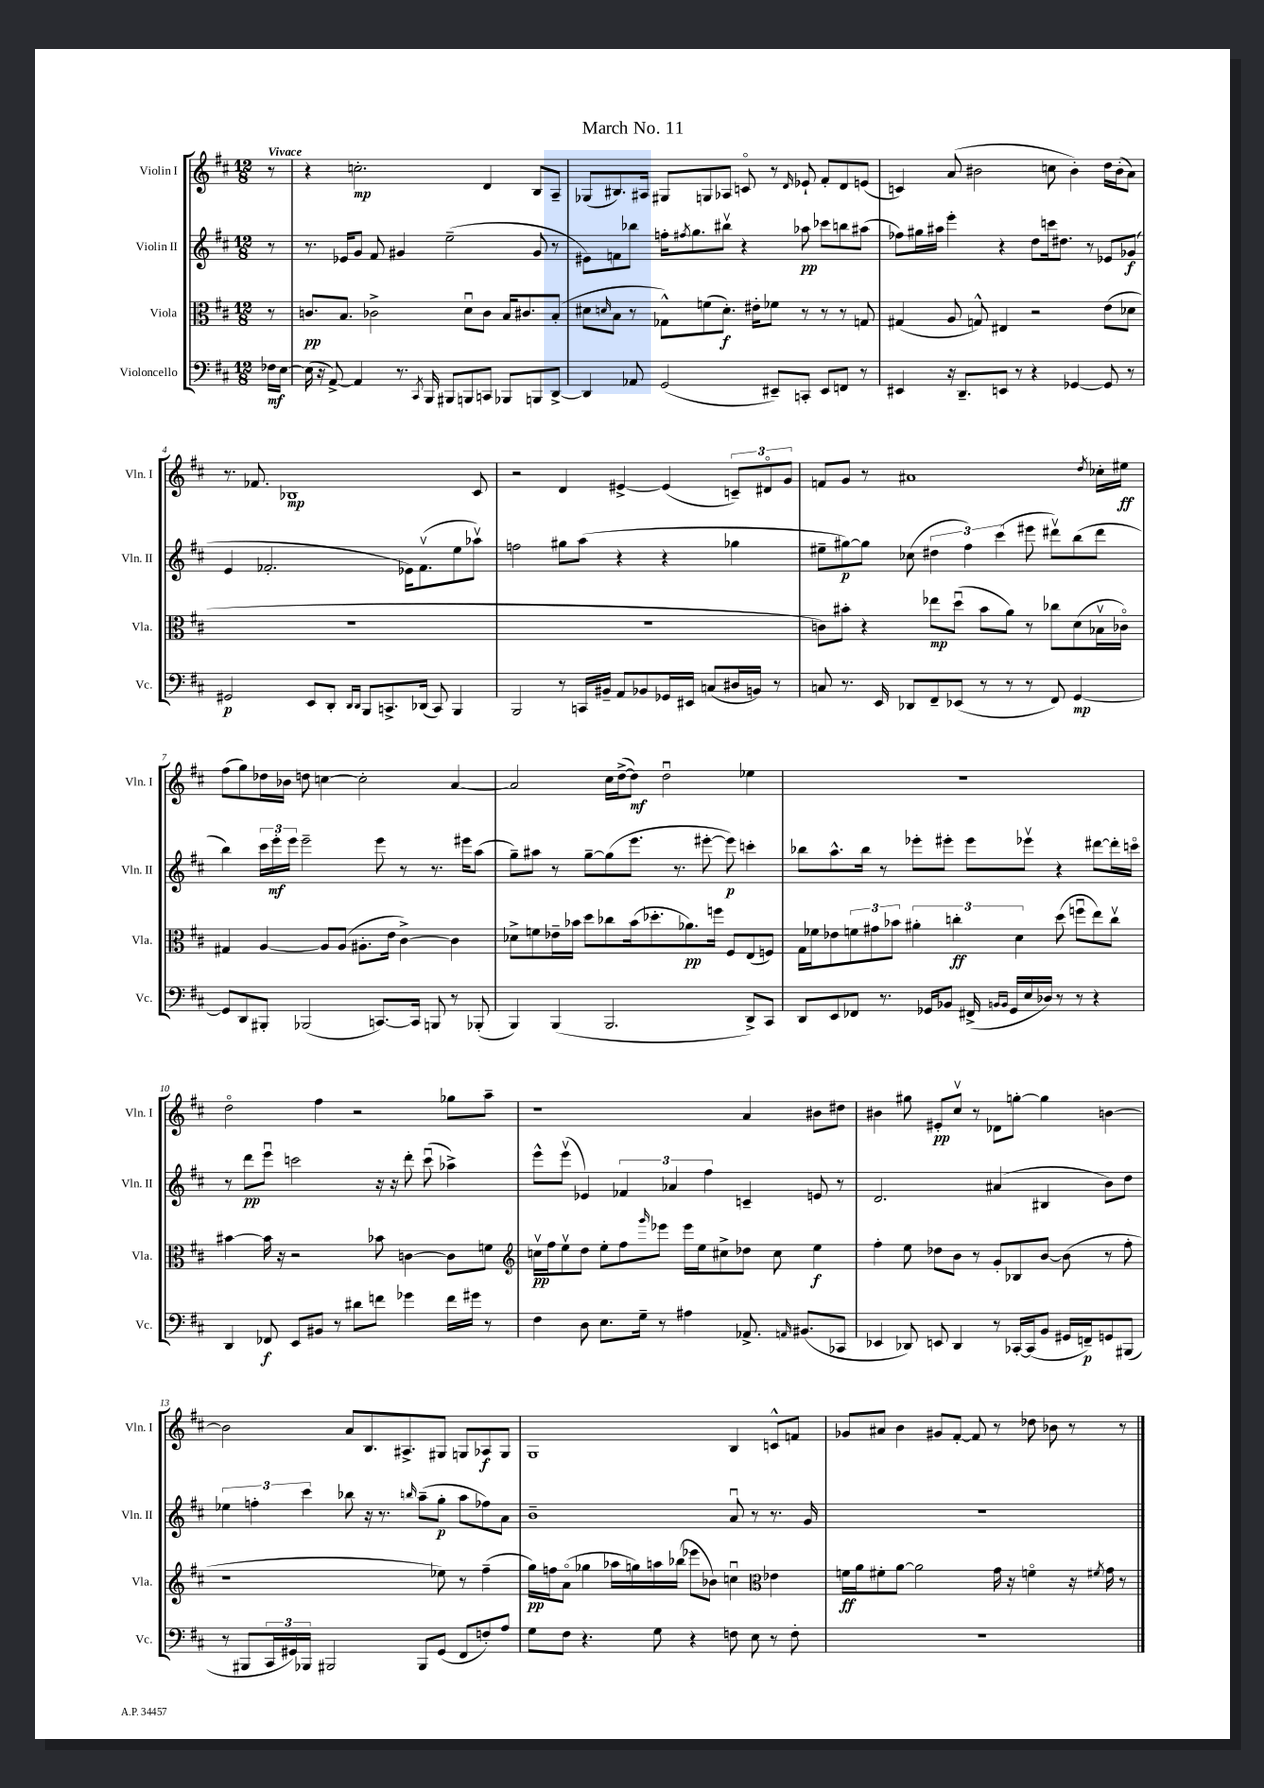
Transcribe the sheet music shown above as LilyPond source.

\header { title = "March No. 11" }
<<
\new StaffGroup <<
\new Staff = "s0" \with { instrumentName = "Violin I" shortInstrumentName = "Vln. I" } {
    \clef treble \key d \major \numericTimeSignature \time 12/8 \partial 8 \tempo "Vivace"
    r8 |
    r4 c''2.-.\mp d'4 b8 a8-- |
    ges8( bis8.) ais16 gis8 g8 aes8 c'8\flageolet r8 \grace { d'16 } ees'8-! fis'8-. d'8 e'8( |
    c'4) a'8( bis'2 c''8 bis'4-.) d''16 bis'16-.( a'8) |
    r8. fes'8. bes1\mp cis'8 |
    r2 d'4 eis'4~-> eis'4( \tuplet 3/2 { c'8--) dis'8\flageolet g'8 } |
    f'8 g'8 r8 ais'1 \acciaccatura { d''8 } ces''16-. eis''16\ff |
    fis''8( g''8) des''16 bes'16 d''8 c''4~ c''2-. a'4~ |
    a'2 cis''16 d''16~->( d''8\mf) d''2\downbow ees''4 |
    r1. |
    d''2\flageolet fis''4 r2 ges''8 a''8-- |
    r1 a'4 bis'8 dis''8 |
    bis'4 gis''8 eis'8-.\pp cis''8\upbow r8 des'8 g''8~-. g''4 b'4~ |
    b'2 a'8 b8. ais8.-> gis8 g8 aes8\f g8 |
    g1 b4 c'8-^ f'8 |
    ges'8 ais'8 b'4 gis'8 fis'8~-. fis'8 r8 des''8 bes'8 r8 r8 \bar "|." |
}
\new Staff = "s1" \with { instrumentName = "Violin II" shortInstrumentName = "Vln. II" } {
    \clef treble \key d \major \numericTimeSignature \time 12/8 \partial 8
    r8 |
    r8. ees'16 g'8 fis'8 gis'4 e''2--( gis'8 r8 |
    eis'8) f'8 bes''8 f''16-. \acciaccatura { fis''8 } g''8. bis''8\upbow r4 aes''8\pp ces'''8 b''8 ais''8( |
    fes''8) gis''16 ais''16 e'''4-. r4 d''8 c'''16 dis''8. r8 ees'8 ges'8\f( |
    e'4 fes'2.-. ees'16) fes'8.\upbow( e''8 aes''8\upbow) |
    f''2 gis''8 a''8( r4 r4 ges''4 |
    eis''8-- gis''8~\p) gis''8 ces''8( \tuplet 3/2 { dis''4 fis''4) cis'''4( } eis'''8 dis'''8\upbow) b''8( dis'''8 |
    b''4) \tuplet 3/2 { cis'''16 e'''16-.\mf e'''16 } e'''2-- e'''8 r8 r8. eis'''16 a''8( |
    g''8--) ais''8 r8 g''8~-- g''8( e'''8. r8. eis'''8~-. eis'''8\p) c'''4-. |
    bes''8 a''8.-^ bes''16 r8 ees'''8-. eis'''8-. eis'''8 ees'''8\upbow r4 dis'''8~ dis'''16-. c'''16\flageolet |
    r8 d'''8\pp e'''8\downbow c'''2 r16 r16 d'''8-. c'''8\downbow( aes''4->) |
    e'''8-^ e'''8\upbow( ees'4) \tuplet 3/2 { fes'4 aes'4 fis''4 } c'4-- e'8 r8 |
    d'2. ais'4( bis4 b'8) d''8 |
    \tuplet 3/2 { ees''4 f''4-. cis'''4 } bes''8 r16 r8. \grace { b''16 } a''8--( g''8-.\p a''8 fes''8) a'8 |
    b'1-- a'8\downbow r8 r8. g'16 |
    R1. \bar "|." |
}
\new Staff = "s2" \with { instrumentName = "Viola" shortInstrumentName = "Vla." } {
    \clef alto \key d \major \numericTimeSignature \time 12/8 \partial 8
    r8 |
    c'8.\pp b8. ces'2-> d'8\downbow ces'8 b16 cis'8. b8-.( |
    dis'8 \grace { d'16 } b8 r8 ges8-^) f'8( d'8.-.\f) eis'16-. fes'8 r8 r8 r8 g8 |
    gis4( a8 g8-^) eis4 r2 e'8( des'8 |
    R1. |
    R1. |
    c'8) bis'8-. r4 ees''8\mp d''8\downbow( bis'8 a'8) r8 ces''8 d'8( bes16\upbow ces'16\flageolet) |
    gis4 a4~ a8 a8( ais8.-. e'16 cis'4~->) cis'4 |
    des'8-> f'8 ees'16-- bes'16 d''8 ces''8 bes'16( des''8.-. aes'8.\pp) f''16 fis8 e8( f8) |
    g16 fes'16 ees'8 \tuplet 3/2 { f'8 gis'8 bes'8 } \tuplet 3/2 { ais'4-. c''4-.\ff d'4 } d''8( f''8\downbow e''8) c''8\upbow |
    bis'4~ bis'16 r16 r2 bes'8 c'4~ c'8 f'8 |
    \clef treble c''16\upbow\pp fis''16 e''8\upbow d''8 e''8-. fis''8 \grace { g'''16 } ees'''8 ees'''16 e''16 cis''8-> des''8 cis''8 e''4\f |
    fis''4-. e''8 des''8 b'8 r8 g'8-. bes8 b'8~ b'8( r8 fis''8-. |
    r1 ees''8) r8 fis''4--( |
    g''16\pp) f''16 a'8\flageolet( ges''4 aes''16 g''16) a''16 bes''16( ees'''8 bes'8) c''4\downbow \clef alto ees'4 |
    f'16\ff a'16 fis'8-. a'8~ a'2 g'16 r16 f'4\flageolet r16 \acciaccatura { fis'8 } g'16 r8 \bar "|." |
}
\new Staff = "s3" \with { instrumentName = "Violoncello" shortInstrumentName = "Vc." } {
    \clef bass \key d \major \numericTimeSignature \time 12/8 \partial 8
    fes16\mf e16~ |
    e16( r16 a,8~->) a,4 r8. \acciaccatura { cis,8 } b,,16 bis,,8 b,,8 c,8 bes,,8 b,,8 d,8~-> |
    d,4 aes,8 g,2( eis,8--) c,8-. eis,8 f,8 r8 |
    eis,4 r16 d,8.-- e,8 r8 r4 ges,4~ ges,8 r8 |
    gis,2\p e,8 d,8-. \grace { d,16 d,16 } b,,8 c,8.-> des,16( c,8) b,,4 |
    b,,2 r8 c,16 bis,16-- a,8 bes,8 ges,16 eis,16 c8( dis16 b,16) r8 |
    c8 r8. e,16 des,8 fis,8-- ees,8( r8 r8 r8 fis,8) g,4~\mp |
    g,8 d,8 bis,,8-. bes,,2( c,8.~) c,16 b,,8 r8 bes,,8-.( |
    b,,4) b,,4( b,,2. d,8->) cis,8 |
    d,8 e,8 fes,8 r8. ges,16 bes,8 fis,16->( \grace { b,16 b,16 } ges,16 e16 des16) r8 r8 r4 |
    d,4 fes,8\f e,8 bis,8 r8 dis'8 f'8 ges'4 f'16 gis'16 r8 |
    fis4 d8 e8. g16-- r8 ais4 aes,8.-> \grace { a,16 } bis,8.( ces,8 |
    ees,4 des,8) e,8 des,4 r8 ces,16~-. ces,16( b,8 gis,16 f,16--\p) g,8 bis,,8( |
    r8 bis,,8 \tuplet 3/2 { cis,16 gis,16) bes,,16 } bis,,2 bis,,8 gis,8( fis,8 f8-.) a8 |
    g8 fis8 r4. g8 r4 f8 e8 r8 f8-. |
    R1. \bar "|." |
}
>>
>>
